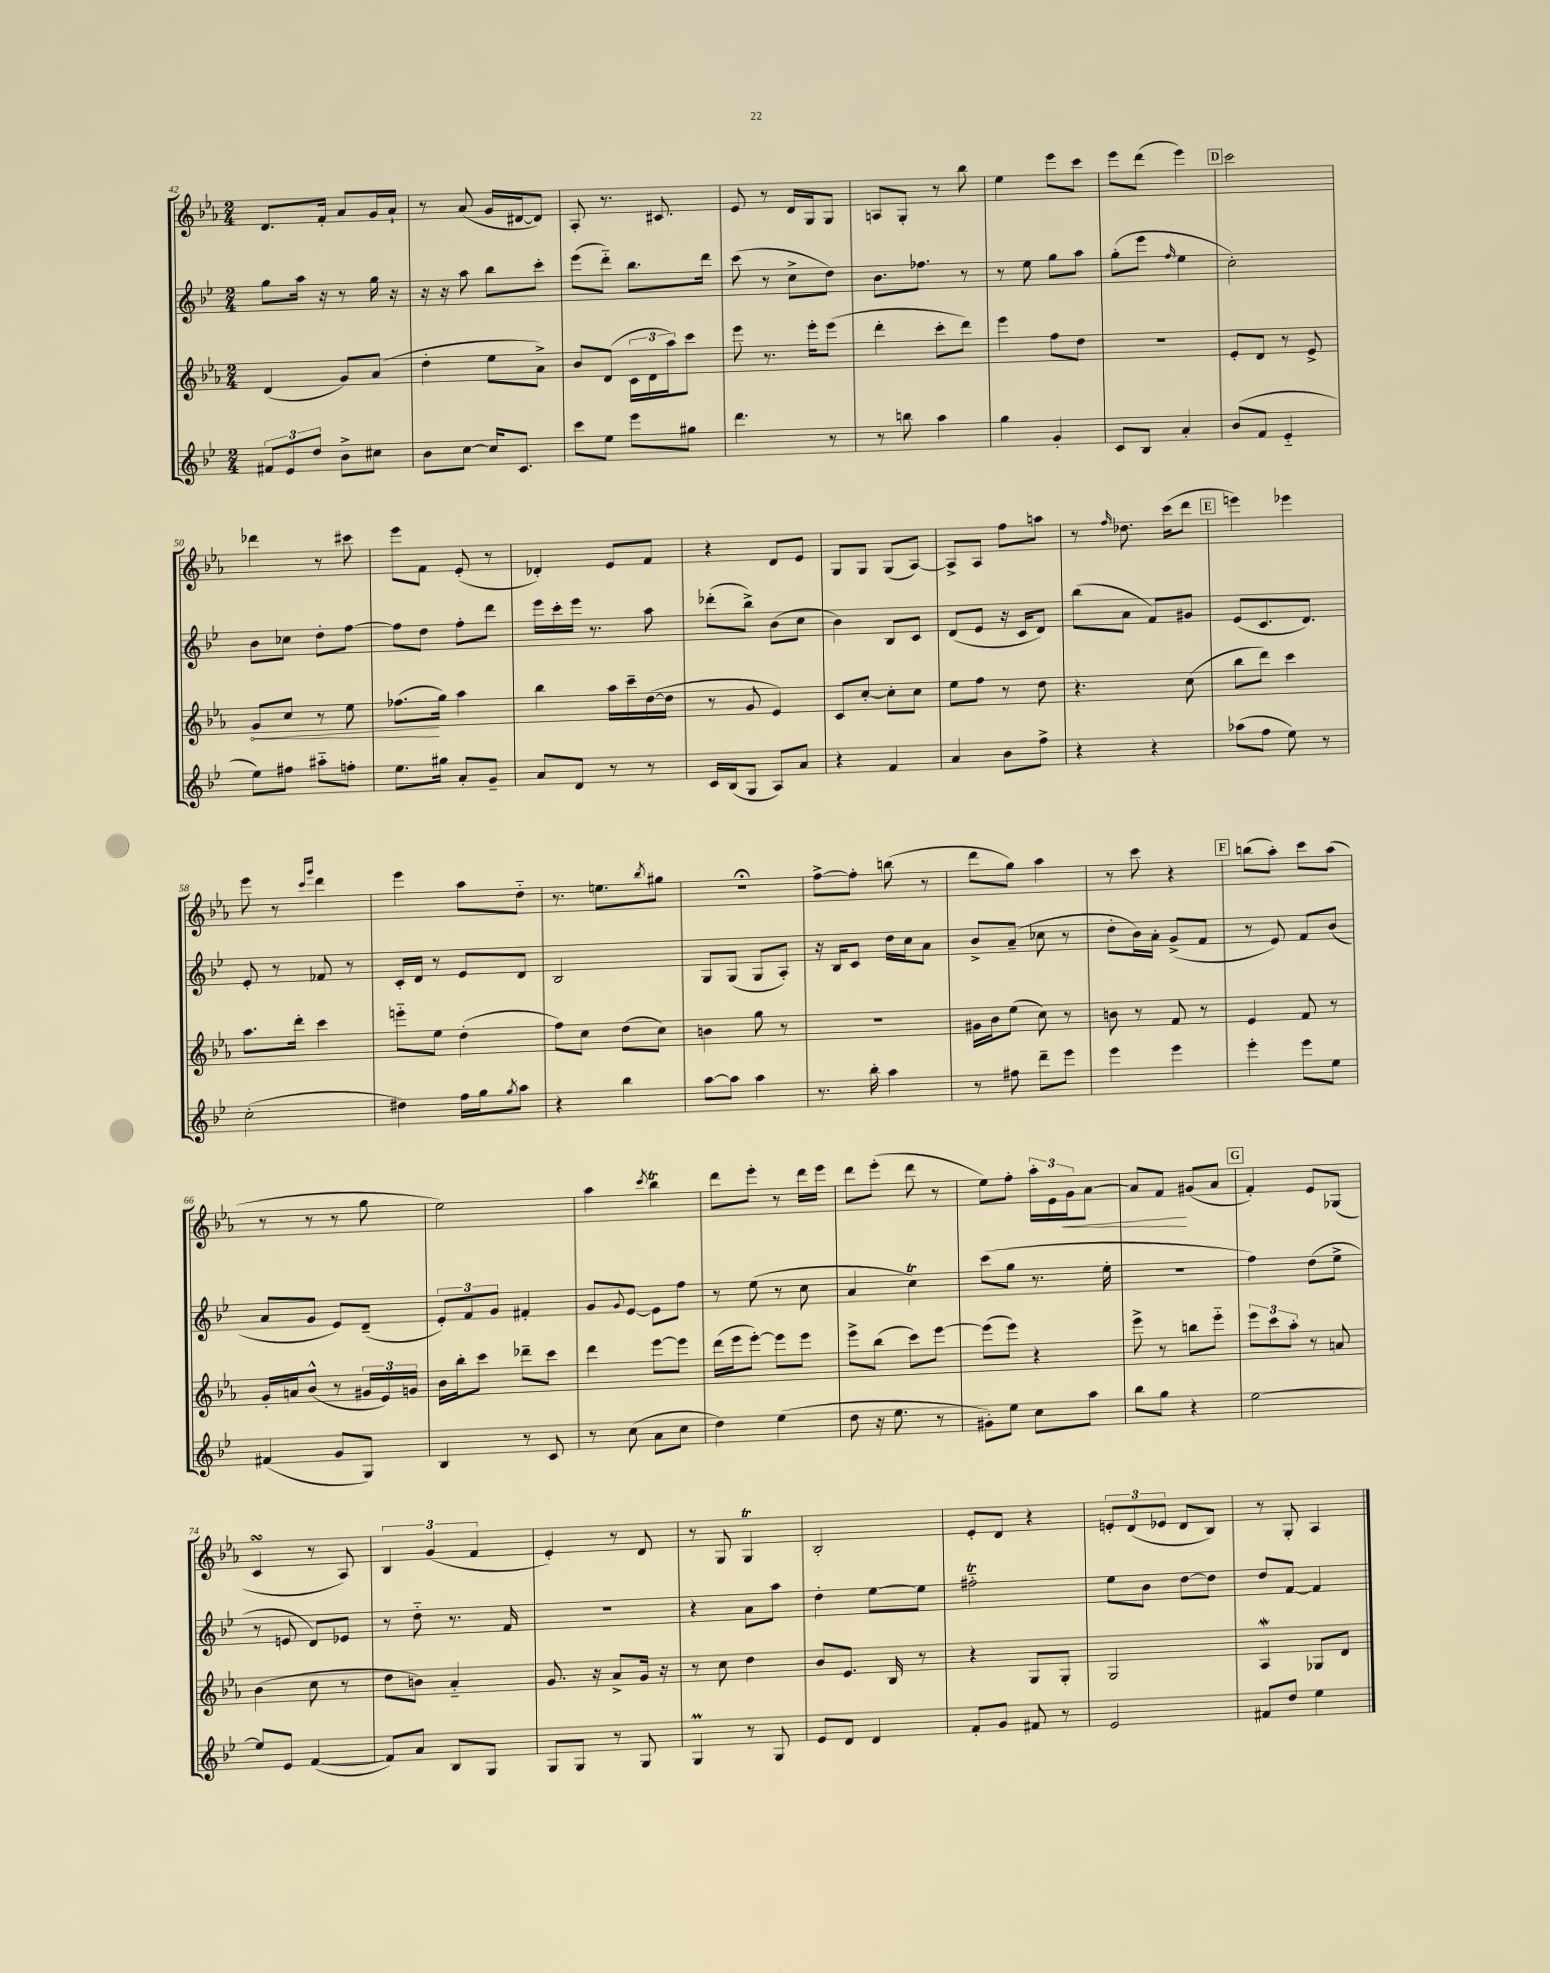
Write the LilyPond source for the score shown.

<<
\new StaffGroup <<
\new Staff = "s0" {
    \clef treble \key ees \major \numericTimeSignature \time 2/4
    d'8. f'16-. aes'8 g'16 aes'16-! |
    r8 aes'8( g'16 dis'16~ dis'8) |
    aes8-. r8. cis'8. |
    ees'8 r8 d'16 g16 g8 |
    a8 g8-. r8 bes''8 |
    ees''4 ees'''8 c'''8 |
    ees'''8 d'''8( ees'''4) |
    \mark \markup { \box "D" } c'''2 |
    des'''4 r8 cis'''8 |
    ees'''8 f'8 ees'8-.( r8 |
    des'4-.) ees'8 f'8 |
    r4 d'8 ees'8 |
    g8 g8 g8( aes8~) |
    aes8-> aes8 f''8 a''8 |
    r8 \grace { f''16 } des''8. c'''16( d'''8 |
    \mark \markup { \box "E" } e'''4) ees'''4 |
    ees'''8 r8 \grace { c'''16 g'''16 } d'''4 |
    ees'''4 aes''8 d''8-_ |
    r8. e''8. \acciaccatura { bes''8 } gis''8 |
    r2\fermata |
    f''8~-> f''8-. b''8( r8 |
    d'''8 g''8) aes''4 |
    r8 c'''8 r4 |
    \mark \markup { \box "F" } b''8( aes''8-.) c'''8 aes''8( |
    r8 r8 r8 g''8 |
    ees''2) |
    aes''4 \acciaccatura { c'''8 } bes''4\trill |
    d'''8 ees'''8-. r8 d'''16 ees'''16 |
    d'''8 ees'''8-.( d'''8 r8 |
    ees''8) f''8-. \tuplet 3/2 { aes''16-. ees'16 g'16\< } aes'8~ |
    aes'8 f'8\! gis'8( aes'8 |
    \mark \markup { \box "G" } f'4-.) ees'8 ges8( |
    c'4\turn r8 aes8) |
    \tuplet 3/2 { bes4 g'4( f'4 } |
    ees'4-.) r8 d'8 |
    r8 g8 g4\trill |
    bes2-. |
    ees'8-. d'8 r4 |
    \tuplet 3/2 { e'8-. d'8( ees'8 } d'8 bes8) |
    r8 g8-. aes4 \bar "|." |
}
\new Staff = "s1" {
    \clef treble \key bes \major \numericTimeSignature \time 2/4
    g''8 a''16 r16 r8 g''16 r16 |
    r16 r16 a''8 bes''8 c'''8-. |
    ees'''8( d'''8-_) bes''8. d'''16 |
    c'''8( r8 c''8-> d''8) |
    bes'8. fes''8. r8 |
    r8 ees''8 g''8 a''8 |
    g''8-.( ees'''8 \grace { f''16 } ees''4 |
    \mark \markup { \box "D" } c''2-.) |
    bes'8 ces''8 d''8-. f''8~ |
    f''8 d''8 f''8-. d'''8 |
    ees'''16 c'''16-. ees'''16 r8. a''8 |
    des'''8-.( bes''8->) bes'8( c''8 |
    bes'4) bes8 c'8 |
    d'8( ees'8 r16 c'16 d'8) |
    bes''8( a'8 f'8) gis'8 |
    \mark \markup { \box "E" } ees'8( c'8. d'8.) |
    ees'8-. r8 fes'8 r8 |
    c'16-. d'16 r8 ees'8 d'8 |
    bes2 |
    g8 g8( g8 a8-.) |
    r16 bes16 c'8 d''16 c''16 a'8 |
    bes'8-> a'8--( ces''8 r8 |
    d''8-. bes'16) a'16-. g'8->( f'8 |
    \mark \markup { \box "F" } r8 ees'8) f'8 bes'8( |
    a'8 g'8 ees'8) d'8--( |
    \tuplet 3/2 { ees'8-.) f'8 g'8 } fis'4-. |
    g'8 \appoggiatura { g'8 } ees'8~ ees'8 f''8 |
    r8 ees''8( r8 c''8 |
    a'4 c''4\trill) |
    c'''8( g''8 r8. ees''16-. |
    R2 |
    \mark \markup { \box "G" } f''4) d''8( ees''8-> |
    r8 e'8 d'8) ees'8 |
    r8 d''8-_ r8. f'16 |
    R2 |
    r4 a'8 a''8 |
    d''4-. ees''8~ ees''8 |
    fis''2-_\trill |
    ees''8 bes'8 d''8~ d''8 |
    d''8 f'8~ f'4 \bar "|." |
}
\new Staff = "s2" {
    \clef treble \key ees \major \numericTimeSignature \time 2/4
    d'4( g'8) aes'8( |
    d''4-. ees''8 aes'8->) |
    bes'8 d'8( \tuplet 3/2 { c'16 d'16 aes''16) } c'''8 |
    ees'''8 r8. ees'''16-. ees'''8( |
    d'''4-. c'''8-. d'''8) |
    ees'''4 f''8 d''8 |
    r2 |
    \mark \markup { \box "D" } ees'8-. d'8 r8 ees'8-> |
    \once \override Hairpin.circled-tip = ##t g'8\< c''8 r8 ees''8 |
    fes''8.\!( g''16) aes''4 |
    bes''4 aes''16 c'''16-- d''16~( d''16 |
    r8 g'8 ees'4) |
    c'8 c''8~-. c''8-. c''8 |
    ees''8 f''8 r8 d''8 |
    r4. c''8( |
    \mark \markup { \box "E" } bes''8 d'''8) c'''4 |
    aes''8. d'''16-. c'''4 |
    e'''8-_ ees''8 d''4-.( |
    f''8) c''8 d''8( c''8) |
    b'4 g''8 r8 |
    r2 |
    gis'16 bes'16 ees''8( c''8) r8 |
    b'8 r8 f'8 r8 |
    \mark \markup { \box "F" } ees'4 f'8 r8 |
    g'16-. a'16 bes'8-^( r8 \tuplet 3/2 { gis'16 ees'16) g'16 } |
    bes'16 bes''16-. c'''8 des'''8-- c'''8 |
    d'''4 ees'''8~ ees'''8 |
    d'''16( ees'''16 ees'''8~-.) ees'''8 ees'''8 |
    ees'''8-> bes''8( c'''8) ees'''8~ |
    ees'''8( ees'''8) r4 |
    ees'''8-> r8 b''8 ees'''8-_ |
    \mark \markup { \box "G" } \tuplet 3/2 { ees'''8 c'''8 aes''8-. } r8 a'8 |
    bes'4( c''8 r8 |
    d''8 b'8) aes'4-_ |
    g'8. r16 aes'8-> g'16 r16 |
    r8 c''8 d''4 |
    bes'8 ees'8. bes16 r8 |
    r4 g8 g8-. |
    g2 |
    aes4\mordent ges8 d'8 \bar "|." |
}
\new Staff = "s3" {
    \clef treble \key bes \major \numericTimeSignature \time 2/4
    \tuplet 3/2 { fis'8 ees'8 d''8 } bes'8-> cis''8 |
    bes'8 c''8~ c''16 c'8. |
    c'''8 ees''8 ees'''8 gis''8 |
    d'''4. r8 |
    r8 b''8 a''4 |
    g''4 g'4-. |
    c'8 bes8 a'4-. |
    \mark \markup { \box "D" } bes'8( f'8 ees'4-_ |
    ees''8) fis''8 ais''8-_ f''8-. |
    ees''8. gis''16 a'8-. g'8-- |
    a'8 d'8 r8 r8 |
    c'16 bes16( g8 a8) a'8 |
    r4 f'4 |
    a'4 bes'8 f''8-> |
    r4 r4 |
    \mark \markup { \box "E" } aes''8( f''8 ees''8) r8 |
    c''2-.( |
    dis''4) f''16 g''16 \acciaccatura { g''8 } a''8 |
    r4 bes''4 |
    a''8~ a''8 a''4 |
    r8. bes''16-. a''4 |
    r8 fis''8 d'''8-- ees'''8 |
    ees'''4 ees'''4 |
    \mark \markup { \box "F" } ees'''4-. ees'''8 ees''8 |
    fis'4( g'8 g8) |
    bes4 r8 c'8 |
    r8 c''8( a'8 c''8 |
    d''4) ees''4( |
    d''8 r16 ees''8. r8 |
    gis'8-.) ees''8 c''8 a''8 |
    bes''8 g''8 r4 |
    \mark \markup { \box "G" } ees''2~ |
    ees''8 ees'8 f'4~( |
    f'8) a'8 bes8 g8 |
    g8 g8 r8 g8 |
    g4\prall r8 g8 |
    ees'8 d'8 d'4 |
    f'8-. g'8 fis'8 r8 |
    ees'2 |
    fis'8 d''8 ees''4 \bar "|." |
}
>>
>>
\layout { \context { \Score currentBarNumber = #42 } }
